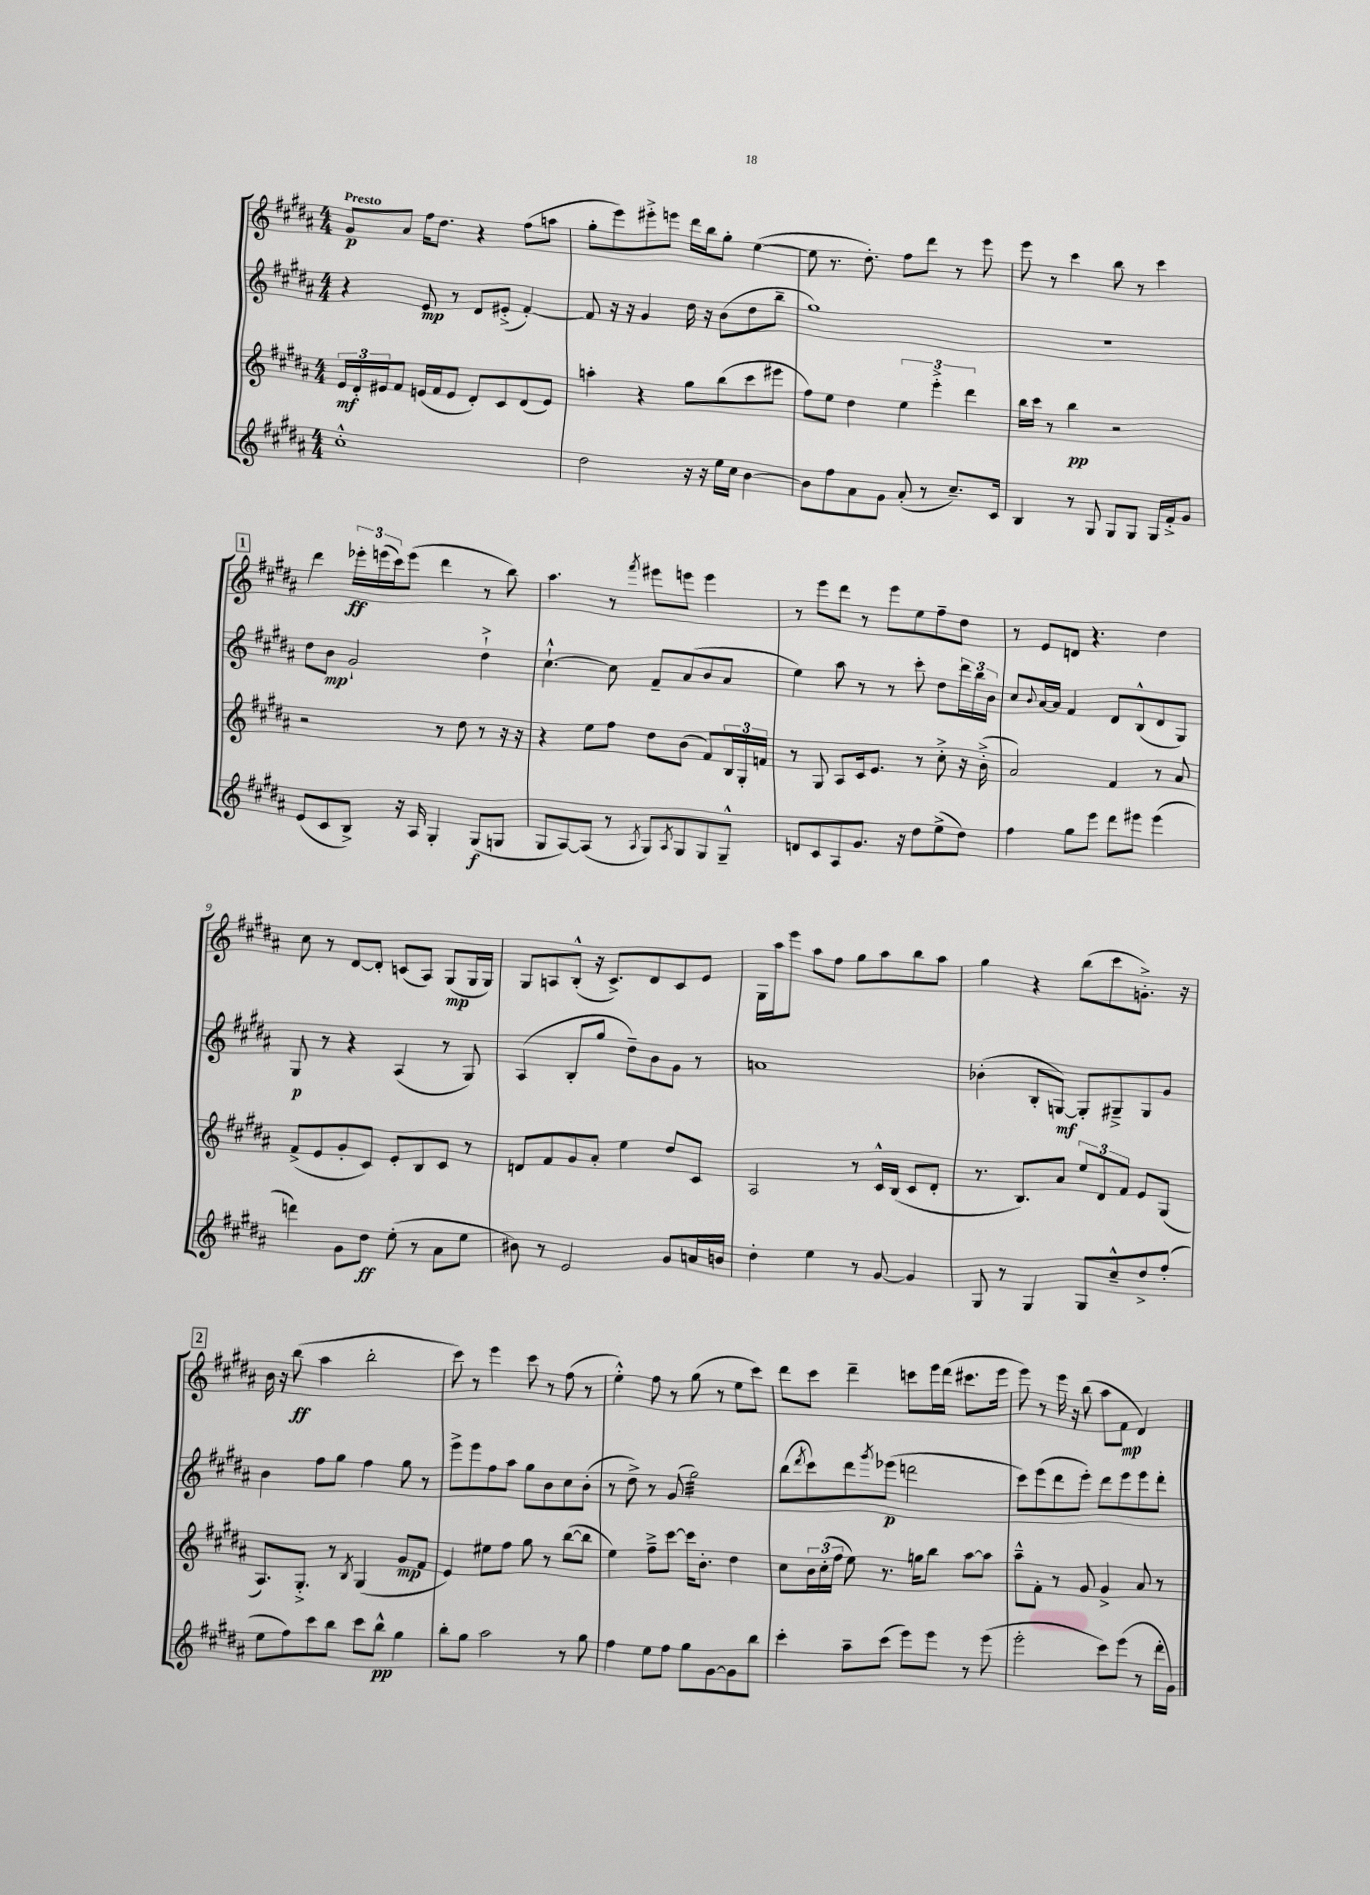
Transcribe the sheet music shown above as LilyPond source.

<<
\new StaffGroup <<
\new Staff = "s0" {
    \clef treble \key b \major \numericTimeSignature \time 4/4 \tempo "Presto"
    gis'8\p ais'8 fis''16 dis''8. r4 fis''8( a''8 |
    gis''8-. e'''8) eis'''8-.-> e'''8 dis'''16 b''16 gis''8-. e''4~( |
    e''8 r8. dis''8.-.) fis''8 dis'''8 r8 e'''8 |
    e'''8 r8 cis'''4 b''8 r8 cis'''4 |
    \mark \markup { \box "1" } dis'''4 \tuplet 3/2 { ees'''16-.\ff e'''16( cis'''16) } e'''8( dis'''4 r8 b''8) |
    ais''4. r8 \acciaccatura { fis'''8 } eis'''8 e'''8 e'''4 |
    r8 e'''8 dis'''8 r8 e'''8 e''8 fis''8-- dis''8 |
    r8 e'8 d'8 r4. dis''4 |
    cis''8 r8 dis'8~ dis'8-. c'8( ais8) gis8\mp( gis16 gis16) |
    gis8 a8 b8-.-^( r16 cis'8.->) dis'8 cis'8 e'8 |
    gis16 ais''16 e'''8 ais''8 fis''8 gis''8 ais''8 b''8 ais''8 |
    gis''4 r4 b''8( cis'''8 g'8.-.->) r16 |
    \mark \markup { \box "2" } b'16 r16 b''8\ff( ais''4 b''2-. |
    cis'''8) r8 e'''4 cis'''8 r8 fis''8( r8 |
    e''4-.-^) fis''8 r8 gis''8( r8 e''8 cis'''8) |
    dis'''8 cis'''8 dis'''4-- c'''8 e'''16 dis'''16( cis'''8. e'''16 |
    e'''8) r8 e'''16 r16 b''8( ais''8 fis'8\mp dis'4) \bar "|." |
}
\new Staff = "s1" {
    \clef treble \key b \major \numericTimeSignature \time 4/4
    r4 e'8\mp r8 dis'8 eis'8-.->( fis'4~-.) |
    fis'8 r16 r16 gis'4 dis''16 r16 b'8( dis''8 b''8-- |
    gis''1) |
    R1 |
    \mark \markup { \box "1" } dis''8 b'8\mp gis'2-! dis''4-!-> |
    cis''4.~-!-^ cis''8 fis'8-- ais'8( b'8 ais'8 |
    e''4) ais''8 r8 r8 cis'''8-. dis''8 \tuplet 3/2 { dis'''16 b''16 b'16 } |
    cis''8 \appoggiatura { b'8 } ais'16~ ais'16 fis'4 dis'8 b8-^( dis'8 gis8) |
    gis8\p r8 r4 ais4( r8 gis8) |
    ais4( b8-. gis''8 dis''8--) b'8 gis'8 r8 |
    a'1 |
    bes'4-.( b8-. g8~\mf) g8-. gis8---> gis8 gis'8 |
    \mark \markup { \box "2" } b'4 fis''8 gis''8 fis''4 gis''8 r8 |
    e'''8-> e'''8 fis''8 ais''8 gis''8 b'8 cis''8 b'8-.( |
    r8 dis''8->) r8 gis'8( gis''2:32) |
    b''8( \acciaccatura { dis'''8 } cis'''8) dis'''8 \acciaccatura { gis'''8 } ees'''8\p( d'''2 |
    cis'''8) e'''8( dis'''8 e'''8-.) dis'''8 e'''8 e'''8 dis'''8-. \bar "|." |
}
\new Staff = "s2" {
    \clef treble \key b \major \numericTimeSignature \time 4/4
    \tuplet 3/2 { e'16\mf dis'16-. eis'16 } fis'8 e'16( fis'16 e'8 dis'8-.) cis'8 dis'8( e'8) |
    a''4-. r4 gis''8 b''8( cis'''8 eis'''8 |
    fis''8) e''8 dis''4 \tuplet 3/2 { e''4 e'''4-.-> dis'''4 } |
    b''16 cis'''16 r8 b''4\pp r2 |
    \mark \markup { \box "1" } r2 r8 dis''8 r8 r16 r16 |
    r4 e''8 fis''8 dis''8 b'8( fis'8) \tuplet 3/2 { b16 gis16-. f'16 } |
    r8 gis8 ais8 cis'16 e'8. r8 cis''8-.-> r16 b'16-.->( |
    ais'2) fis'4 r8 ais'8 |
    fis'8->( e'8 gis'8-. cis'8) e'8-. b8 cis'8 r8 |
    d'8 fis'8 gis'8 ais'8-. e''4 dis''8 cis'8 |
    ais2 r8 cis'16-^ b16( cis'8 dis'8-. |
    r8. b8.) ais'8 \tuplet 3/2 { e''8 dis'8 fis'8 } e'8 gis8( |
    \mark \markup { \box "2" } ais8.) gis8.-.-> r8 \acciaccatura { b8 } gis4( gis'8\mp fis'8 |
    e'4) eis''8 fis''8 gis''8 r8 b''8~( b''8 |
    e''4) fis''8---> cis'''8~ cis'''16 b'8.-. dis''4 |
    cis''8 \tuplet 3/2 { b'16 cis''16-.( fis''16 } e''8) r8. g''16 b''8 ais''8~ ais''8 |
    ais''8---^ fis'8-. r8 gis'8 gis'4-> ais'8 r8 \bar "|." |
}
\new Staff = "s3" {
    \clef treble \key b \major \numericTimeSignature \time 4/4
    cis''1-.-^ |
    dis''2 r16 r16 e''16 cis''16 b'4~ |
    b'8 fis''8 ais'8 gis'8 ais'8-.( r8 cis''8.--) cis'16 |
    b4 r8 gis8 gis8 gis8 gis16 fis'16-.-> gis'8 |
    \mark \markup { \box "1" } e'8( cis'8 b8->) r16 ais16 gis4-. gis8\f( g8 |
    gis8 ais8~) ais8( r8 \acciaccatura { ais8 } gis8) \acciaccatura { ais8 } gis8 gis8 gis8---^ |
    d'8 cis'8 ais8 gis'8. r16 dis''8 e''8->( dis''8) |
    fis''4 gis''8 e'''8 dis'''8 eis'''8 eis'''4( |
    d'''4) gis'8 dis''8\ff e''8-.( r8 ais'8 e''8 |
    bis'8) r8 e'2 gis'8 a'16 b'16 |
    dis''4-. e''4 r8 gis'8~ gis'4 |
    gis8 r8 gis4 gis8 cis''8---^ dis''8-> fis''8-.( |
    \mark \markup { \box "2" } e''8 fis''8) cis'''8 b''8 cis'''8 b''8-^\pp gis''4 |
    b''8-. gis''8 ais''2 r8 gis''8 |
    fis''4 e''8 fis''8 gis''8 gis'8~ gis'8 b''8 |
    cis'''4-. ais''8-- cis'''8( e'''8) e'''8 r8 e'''8( |
    e'''2-. cis'''8) e'''8( r8 dis'''16-. gis'16) \bar "|." |
}
>>
>>
